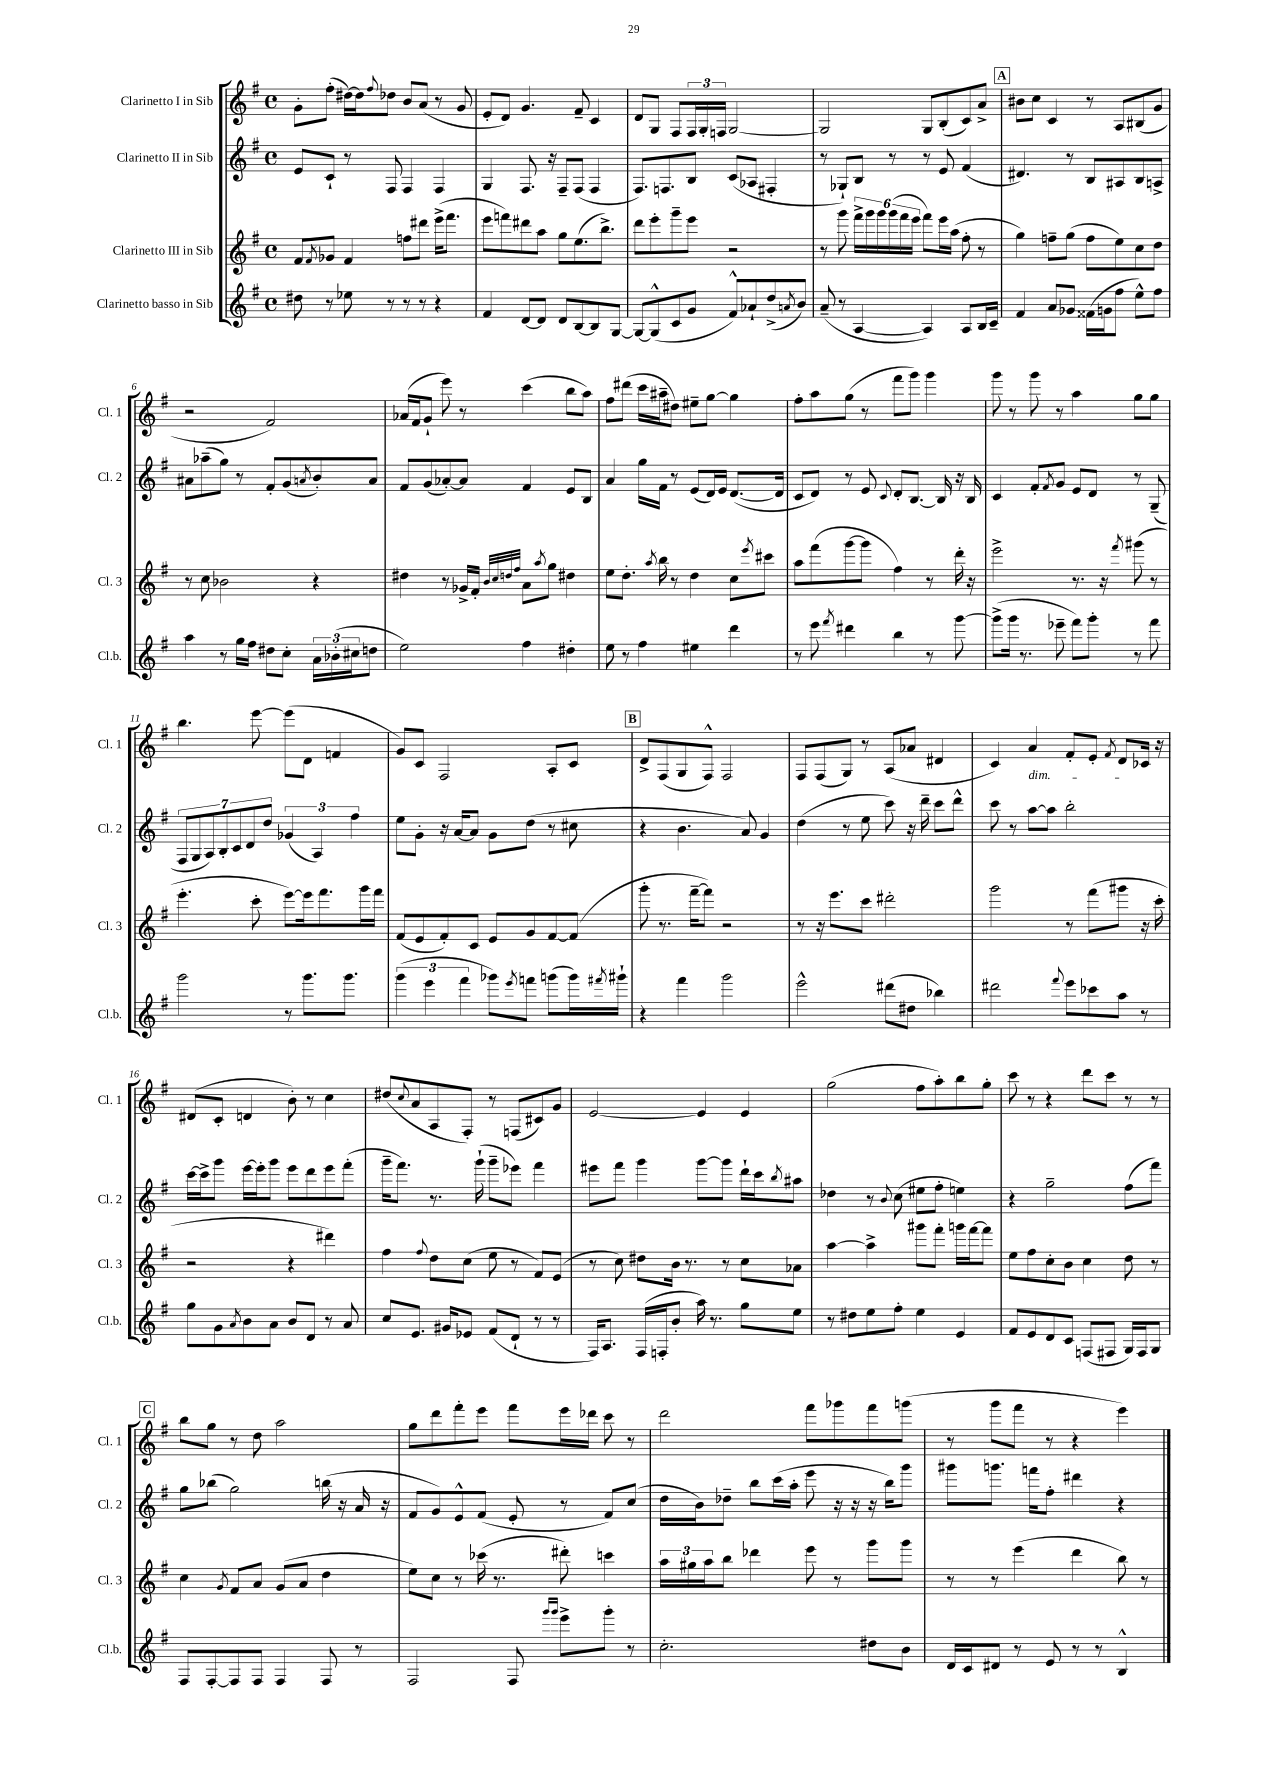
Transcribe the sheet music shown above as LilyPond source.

<<
\new StaffGroup <<
\new Staff = "s0" \with { instrumentName = "Clarinetto I in Sib" shortInstrumentName = "Cl. 1" } {
    \clef treble \key g \major \defaultTimeSignature \time 4/4
    g'8-. fis''8-.( dis''16~) dis''16 \appoggiatura { fis''8 } des''8 b'8 a'8( r8 g'8 |
    e'8-. d'8) g'4. fis'8-- c'4 |
    d'8 g8 fis8 \tuplet 3/2 { fis16 g16-. f16 } g2~ |
    g2 g8 b8-.( c'8) a'8-> |
    \mark \markup { \box "A" } bis'8 c''8 c'4 r8 a8 bis8( g'8 |
    r2 fis'2) |
    aes'16( fis'16 g'8-! e'''8) r8 c'''4( b''8 a''8) |
    fis''8 dis'''8( c'''16 ais''16-- dis''8) eis''8-- g''8~ g''4 |
    fis''8-. a''8 g''8( r8 fis'''8 g'''8) g'''4 |
    g'''8 r8 g'''8 r8 a''4 g''8 g''8 |
    b''4. e'''8~ e'''8( d'8 f'4 |
    g'8) c'8 fis2 a8-. c'8 |
    \mark \markup { \box "B" } d'8-> fis8( g8 fis8-^) fis2 |
    fis8 fis8( g8) r8 a8( aes'8 dis'4 |
    c'4) a'4\dim fis'8-. e'8-. \acciaccatura { fis'8 } d'8\! ces'16 r16 |
    dis'8( c'8-. d'4 b'8-.) r8 c''4 |
    dis''8( \appoggiatura { c''8 } a'8 a8 fis8-.) r8 f8( cis'8) g'8 |
    e'2~ e'4 e'4 |
    g''2( fis''8 a''8-.) b''8 g''8-. |
    c'''8 r8 r4 d'''8 c'''8 r8 r8 |
    \mark \markup { \box "C" } b''8 g''8 r8 d''8 a''2 |
    g''8 d'''8 fis'''8-. e'''8 fis'''8 e'''16 des'''16 c'''8 r8 |
    d'''2 fis'''8 ges'''8 fis'''8 g'''8( |
    r8 g'''8 fis'''8 r8 r4 e'''4) \bar "|." |
}
\new Staff = "s1" \with { instrumentName = "Clarinetto II in Sib" shortInstrumentName = "Cl. 2" } {
    \clef treble \key g \major \defaultTimeSignature \time 4/4
    e'8 c'8-! r8 fis8 fis4 fis4 |
    g4 fis8. r16 fis8-- fis8( fis4 |
    fis8.) f8. b8 c'8( aes8 fis4-. |
    r8 ges8-!) b8 r8 r8 e'8 fis'4( |
    \mark \markup { \box "A" } dis'4.) r8 b8 ais8 b8 a8-> |
    ais'8 aes''8--( g''8) r8 fis'8-. g'8( \acciaccatura { a'8 } b'8-.) a'8 |
    fis'8 g'8( aes'8~-.) aes'8 fis'4 e'8 b8 |
    a'4 g''16 fis'16 r8 e'8( d'16) e'16 d'8.~( d'16 |
    c'8 d'8) r8 e'8 \appoggiatura { c'8 } d'8-. b8.~ b16 r16 b16 |
    c'4 fis'8-. \acciaccatura { fis'8 } g'8 e'8 d'8 r8 g8--( |
    \tuplet 7/4 { fis8 g8 a8) b8-. c'8 d'8 d''8 } \tuplet 3/2 { ges'4( a4) fis''4 } |
    e''8 g'8-. r16 a'16~ a'8 g'8 d''8( r8 cis''8 |
    \mark \markup { \box "B" } r4 b'4. a'8) g'4 |
    d''4( r8 e''8 c'''8) r16 d'''16-- c'''8 d'''8-^ |
    c'''8 r8 a''8~ a''8 b''2-. |
    c'''16~ c'''16-> g'''8 e'''16~ e'''16-. g'''8 e'''8 d'''8 e'''8 fis'''8-.( |
    g'''16-- fis'''8.) r8. g'''16-!( g'''8-- ees'''8) fis'''4 |
    eis'''8 fis'''8 g'''4 g'''8~ g'''8 d'''16-! c'''16 \acciaccatura { b''8 } ais''8 |
    des''4 r8 \appoggiatura { b'8 } c''8( eis''8 fis''8-. e''4) |
    r4 g''2-- fis''8( fis'''8) |
    \mark \markup { \box "C" } g''8 bes''8( g''2) b''16( r16 a'16 r16 |
    fis'8 g'8) e'8-^ fis'8( e'8-. r8 fis'8) c''8( |
    d''16 b'16) des''8-- b''8 c'''16( a''16-. e'''8 r16 r16 r16 b''16) g'''8 |
    gis'''8 g'''8. f'''16 fis''8-. dis'''4 r4 \bar "|." |
}
\new Staff = "s2" \with { instrumentName = "Clarinetto III in Sib" shortInstrumentName = "Cl. 3" } {
    \clef treble \key g \major \defaultTimeSignature \time 4/4
    fis'8 \acciaccatura { fis'8 } ges'8 fis'4 f''8 dis'''8 e'''16->( fis'''8. |
    e'''8 f'''8) dis'''8 a''8 g''8 e''8.( b''8.->) |
    d'''8 e'''8-. g'''8-- e'''8 r2 |
    r8 g'''8 \tuplet 6/4 { fis'''16-> g'''16 g'''16 g'''16( fis'''16 e'''16 } fis'''8) e'''16 a''16( fis''8-. r8 |
    \mark \markup { \box "A" } g''4) f''8-- g''8( f''8 e''8) c''8 d''8 |
    r8 c''8 bes'2 r4 |
    dis''4 r8 ges'16-> fis'16-. \grace { b'32 c''32 d''32 fis''32 } a'8 \acciaccatura { a''8 } g''8 dis''4 |
    e''8 d''8.-. \acciaccatura { a''8 } b''16 r8 d''4 c''8 \acciaccatura { e'''8 } cis'''8 |
    a''8 fis'''8( g'''8~ g'''8 fis''4) r8 d'''16-. r16 |
    e'''2-> r8. r16 \acciaccatura { fis'''8 } gis'''8( r8 |
    e'''4.-. c'''8-. e'''8~) e'''16 fis'''8. g'''16 fis'''16 |
    fis'8( e'8 fis'8-.) c'8 e'8 g'8 fis'8~ fis'8( |
    \mark \markup { \box "B" } g'''8-. r8. fis'''16~-- fis'''8) r2 |
    r8 r16 e'''8. c'''8 dis'''2-. |
    g'''2 r8 fis'''8( gis'''8 r16 c'''16-. |
    r2 r4 dis'''4) |
    fis''4 \appoggiatura { fis''8 } d''8 c''8( e''8 r8 fis'8) e'8( |
    r8 c''8) dis''8 b'16 r8. r8 c''8 aes'8 |
    a''4~ a''4-> gis'''8 fis'''8-. g'''16 fis'''16~ fis'''8 |
    e''8 fis''8 c''8-. b'8 c''4 d''8 r8 |
    \mark \markup { \box "C" } c''4 \acciaccatura { g'8 } fis'8 a'8 g'8( a'8 d''4 |
    e''8) c''8 r8 ces'''16( r8. dis'''8-.) c'''4 |
    \tuplet 3/2 { a''16 gis''16 a''16 } b''8 des'''4 e'''8 r8 g'''8 g'''8 |
    r8 r8 e'''4( d'''4 b''8) r8 \bar "|." |
}
\new Staff = "s3" \with { instrumentName = "Clarinetto basso in Sib" shortInstrumentName = "Cl.b." } {
    \clef treble \key g \major \defaultTimeSignature \time 4/4
    dis''8 r8 ees''8 r8 r8 r8 r4 |
    fis'4 d'8~ d'8 d'8 b8~ b8 g8~ |
    g8~ g8-^( c'8 g'8 fis'8-^) aes'8-! d''8->( \acciaccatura { a'8 } b'8) |
    a'8--( r8 a4~ a4) a8 b16 c'16-- |
    \mark \markup { \box "A" } fis'4 a'8 ges'8 fisis'16( g'16 fis''8 e''8-^) fis''8 |
    a''4 r8 g''16 fis''16 dis''8 c''8-. \tuplet 3/2 { a'16 bes'16-.( cis''16 } d''8 |
    e''2) fis''4 dis''4-. |
    e''8 r8 fis''4 eis''4 d'''4 |
    r8 e'''8 \acciaccatura { fis'''8 } dis'''4 b''4 r8 g'''8~ |
    g'''8->( g'''16 r8. ees'''8-- fis'''8) g'''8-. r8 fis'''8 |
    g'''2 r8 g'''8. g'''8. |
    \tuplet 3/2 { g'''4( e'''4 fis'''4 } ges'''8) \acciaccatura { e'''8 } f'''8 g'''8( g'''16) \acciaccatura { fis'''8 } gis'''16-! |
    \mark \markup { \box "B" } r4 fis'''4 g'''2 |
    e'''2-^ dis'''8( dis''8 bes''4) |
    dis'''2 \appoggiatura { fis'''8 } e'''8 ces'''8 a''8 r8 |
    g''8 g'8 \acciaccatura { a'8 } b'8 a'8 b'8 d'8 r8 a'8 |
    c''8 e'8. gis'16 ees'8 fis'8( d'8-! r8 r8 |
    fis16) a8. fis16( f16-. b'8-. a''16) r8. g''8 e''8 |
    r8 dis''8 e''8 fis''8-. e''4 e'4 |
    fis'8 e'8 d'8 c'8 f8( fis8 g16) fis16 g8 |
    \mark \markup { \box "C" } fis8 fis8~-. fis8 fis8 fis4 fis8 r8 |
    fis2 fis8 \grace { g'''16 g'''16 } e'''8-> g'''8-. r8 |
    c''2.-. dis''8 b'8 |
    d'16 c'16 dis'8 r8 e'8 r8 r8 b4-^ \bar "|." |
}
>>
>>
